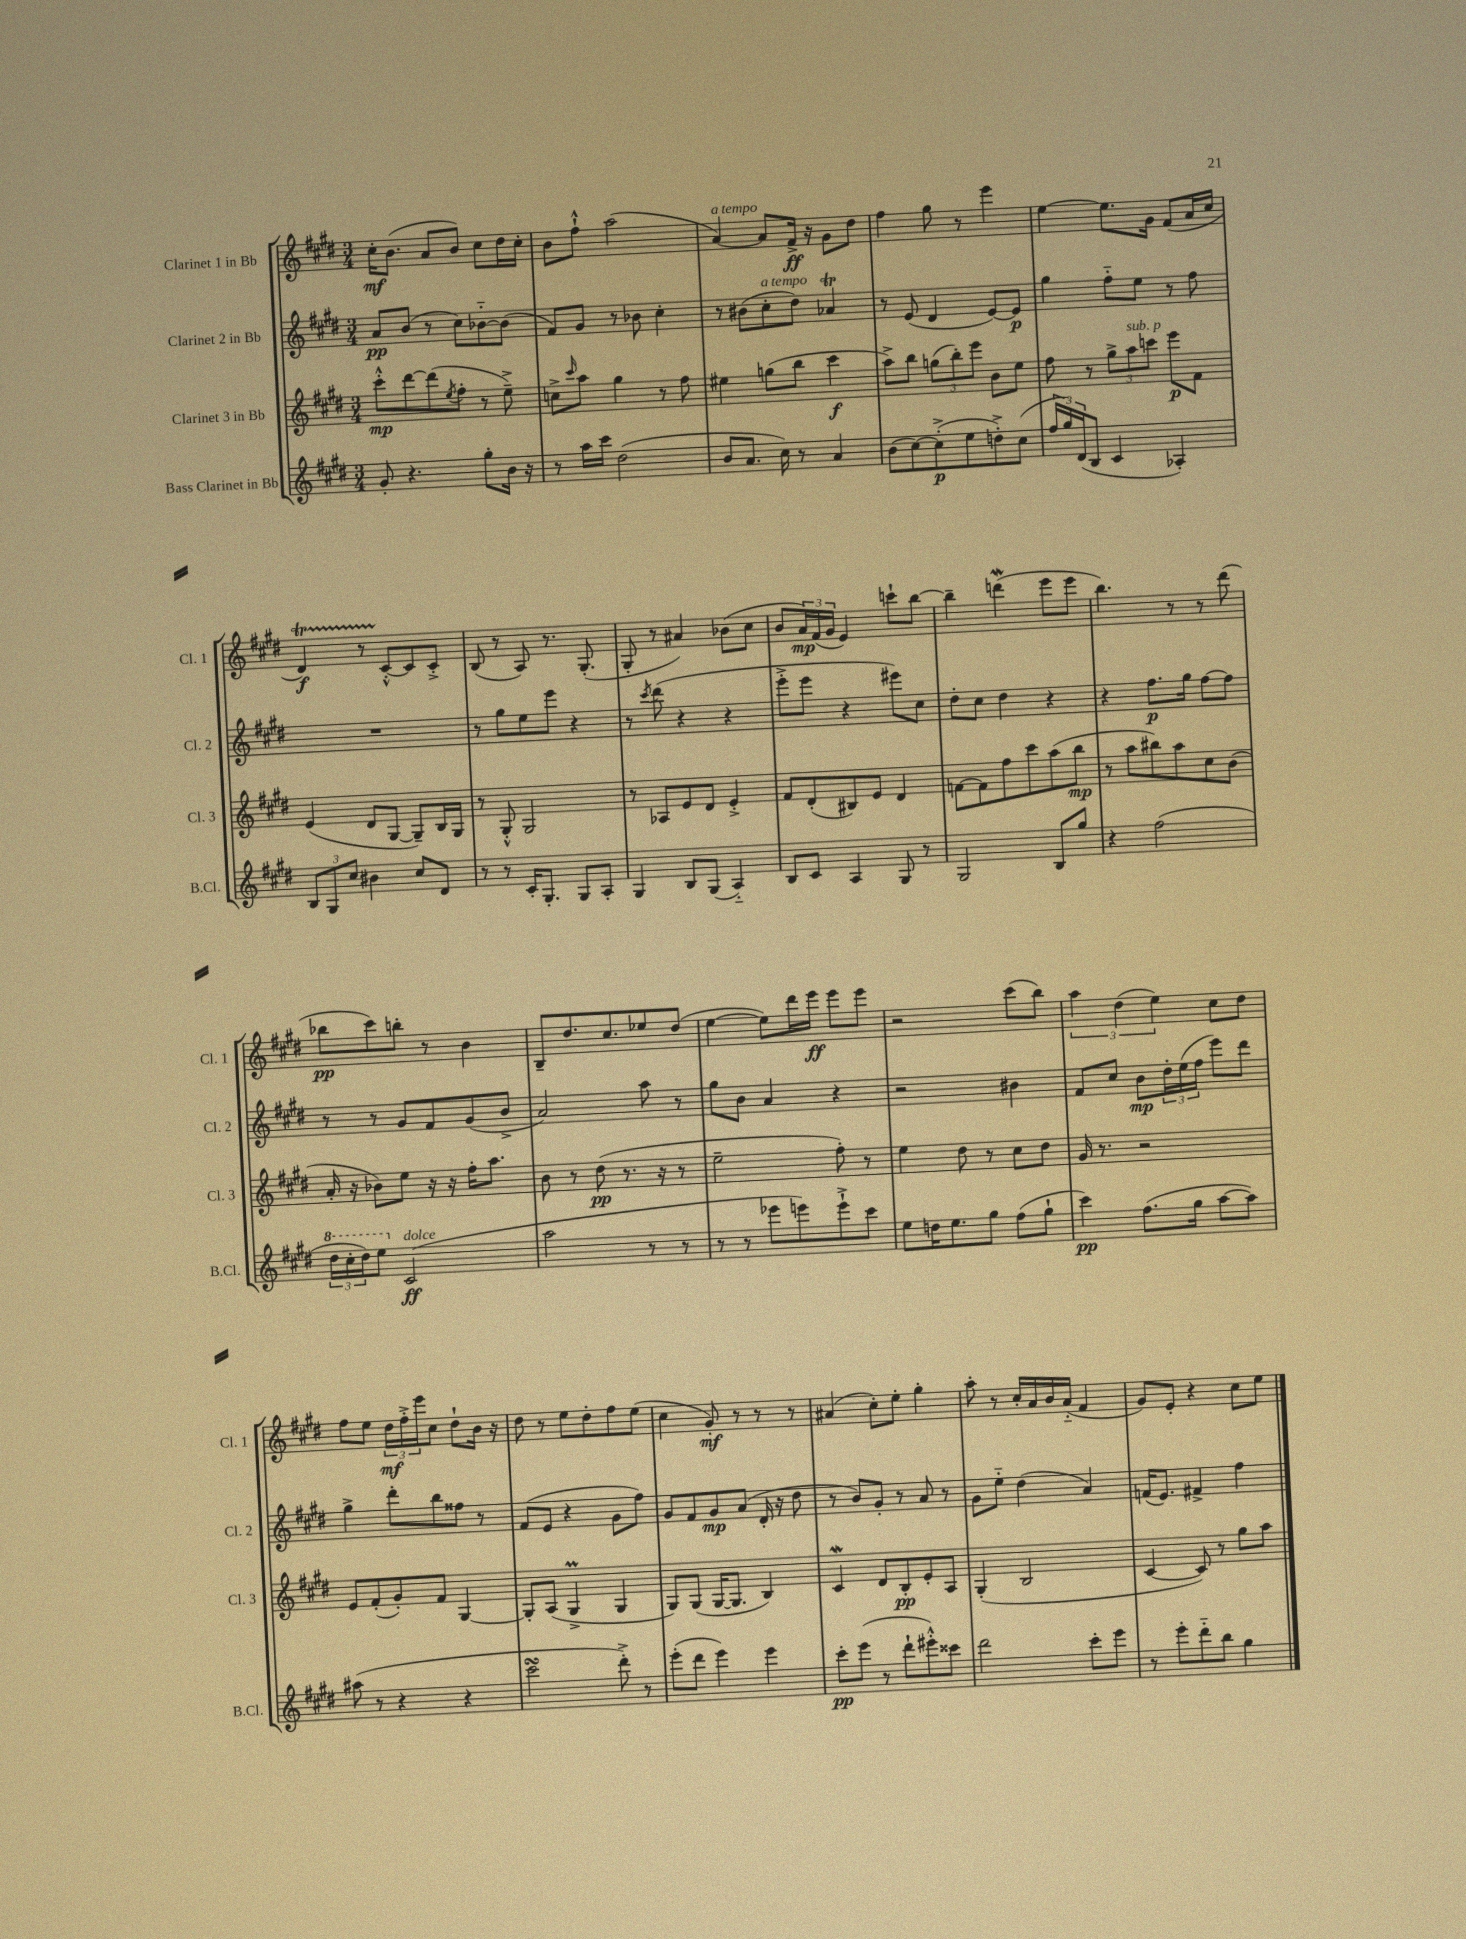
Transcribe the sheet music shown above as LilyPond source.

<<
\new StaffGroup <<
\new Staff = "s0" \with { instrumentName = "Clarinet 1 in Bb" shortInstrumentName = "Cl. 1" } {
    \clef treble \key e \major \numericTimeSignature \time 3/4
    cis''16-.\mf b'8.( a'8 b'8) cis''8 dis''16 cis''16-. |
    b'8 fis''8-!-^ a''2( |
    a'4~^\markup { \italic "a tempo" }) a'8 fis'16->\ff r16 gis'8 dis''8 |
    fis''4 gis''8 r8 e'''4 |
    e''4~ e''8. gis'16 fis'8( a'16 cis''16 |
    dis'4\startTrillSpan\f) r8 cis'8~-.-^\stopTrillSpan cis'8 cis'8-.-> |
    b8( r8 a8) r8. gis8.-.( |
    gis8-. r8 ais'4) bes'8( cis''8 |
    b'8 \tuplet 3/2 { a'16\mp) fis'16( gis'16 } e'4) c'''8-! b''8~ |
    b''4-- d'''4\mordent( e'''8 e'''8 |
    b''4.) r8 r8 dis'''8( |
    bes''8\pp cis'''8) b''8-. r8 b'4 |
    b8-- dis''8. cis''8. ees''8 dis''8( |
    e''4~ e''8) dis'''16 e'''16\ff e'''8 e'''8 |
    r2 cis'''8( b''8) |
    \tuplet 3/2 { a''4 dis''4( e''4) } cis''8 dis''8 |
    fis''8 e''8 \tuplet 3/2 { dis''16\mf fis''16-.-> e'''16 } cis''8 dis''8-! b'16 r16 |
    dis''8 r8 e''8 dis''8-. fis''8 e''8( |
    cis''4 gis'8-.\mf) r8 r8 r8 |
    ais'4( cis''8-.) e''8-. gis''4-. |
    a''8-. r8 cis''16-. a'16 b'16 a'16-_( fis'4 |
    gis'8) e'8-. r4 cis''8 e''8 \bar "|." |
}
\new Staff = "s1" \with { instrumentName = "Clarinet 2 in Bb" shortInstrumentName = "Cl. 2" } {
    \clef treble \key e \major \numericTimeSignature \time 3/4
    a'8\pp b'8( r8 cis''8) bes'8~-_ bes'8( |
    fis'8) gis'8 r8 bes'8 cis''4-. |
    r8 bis'8( cis''8-.^\markup { \italic "a tempo" } dis''8) aes'4\trill |
    r8 e'8( dis'4 e'8~) e'8\p |
    gis''4 fis''8-_ e''8 r8 fis''8 |
    R2. |
    r8 gis''8 e''8 e'''8 r4 |
    r8 \acciaccatura { cis'''8 } dis'''8( r4 r4 |
    e'''8-.-> e'''8 r4 eis'''8) cis''8 |
    dis''8-. cis''8 dis''4 r4 |
    r4 fis''8.\p gis''16 fis''8~ fis''8 |
    r8 r8 gis'8 fis'8 gis'8( b'8-> |
    a'2) a''8 r8 |
    gis''8 b'8 a'4 r4 |
    r2 bis'4 |
    fis'8 cis''8 b'8\mp \tuplet 3/2 { dis''16-. e''16( fis''16 } e'''8) dis'''8 |
    gis''4-> dis'''8-. b''8 fisis''8 r8 |
    fis'8( e'8 r4 gis'8 fis''8) |
    gis'8 fis'8 gis'8\mp a'8( dis'16-. r16 dis''8 |
    r8 b'8) gis'8-. r8 a'8 r8 |
    gis'8 e''8-_ dis''4( a'4) |
    f'16( e'8.) fis'4-> fis''4 \bar "|." |
}
\new Staff = "s2" \with { instrumentName = "Clarinet 3 in Bb" shortInstrumentName = "Cl. 3" } {
    \clef treble \key e \major \numericTimeSignature \time 3/4
    cis'''8-.-^\mp dis'''8~ dis'''8( \acciaccatura { e''8 } fis''8-. r8 e''8--->) |
    c''8-> \grace { cis'''16 } a''8 gis''4 r8 fis''8 |
    eis''4 g''8( b''8 cis'''4\f |
    a''8->) b''8 \tuplet 3/2 { g''8( b''8-.) e'''8 } b'8 e''8 |
    fis''8 r8 \tuplet 3/2 { gis''8-> a''8^\markup { \italic "sub. p" } c'''8 } e'''8\p fis'8 |
    e'4( dis'8 gis8~ gis8--) b16 gis16 |
    r8 gis8-.-^ gis2 |
    r8 aes8 e'8 dis'8 e'4-.-> |
    fis'8 dis'8-.( bis8) e'8 dis'4 |
    f'8~ f'8 fis''8 cis'''8 a''8( b''8\mp |
    r8 a''8 bis''8) a''8 cis''8 b'8( |
    a'16-. r16 bes'8) e''8 r16 r16 fis''16-. a''8. |
    b'8 r8 dis''8\pp( r8. r16 r8 |
    e''2-- fis''8-.) r8 |
    e''4 dis''8 r8 cis''8 dis''8 |
    gis'16 r8. r2 |
    e'8 fis'8-.( gis'8-.) fis'8 gis4~ |
    gis8-. a8( gis4->\prall gis4 |
    gis8) gis8( gis16~ gis8. b4) |
    cis'4\mordent dis'8 b8-.\pp e'8-. a8 |
    gis4-.( b2 |
    cis'4~ cis'8) r8 gis''8 a''8 \bar "|." |
}
\new Staff = "s3" \with { instrumentName = "Bass Clarinet in Bb" shortInstrumentName = "B.Cl." } {
    \clef treble \key e \major \numericTimeSignature \time 3/4
    gis'8-. r4. gis''8-. b'16 r16 |
    r8 a''16 cis'''16 dis''2( |
    b'8 a'8. cis''16) r8 a'4 |
    b'8( cis''8~) cis''8-.->\p( e''8 d''8-.->) cis''8( |
    \tuplet 3/2 { fis''16 gis''16) dis'16( } b8 cis'4 aes4-.) |
    \tuplet 3/2 { b8 gis8 cis''8 } bis'4 cis''8 dis'8 |
    r8 r8 cis'16-. gis8.-. gis8 a8-. |
    gis4 b8 gis8( a4-_) |
    b8 cis'8 a4 gis8 r8 |
    gis2 b8 gis''8 |
    r4 fis''2( |
    \tuplet 3/2 { \ottava #1 dis'''16 cis'''16-. dis'''16) } e'''8 \ottava #0 cis'2\ff^\markup { \italic "dolce" }( |
    a''2 r8 r8 |
    r8 r8 ees'''8 e'''8) e'''8-!-> cis'''8 |
    e''8 d''16 e''8. gis''8 fis''8( gis''8-! |
    cis'''4\pp) fis''8.( gis''16 a''8~ a''8) |
    ais''8( r8 r4 r4 |
    cis'''2\turn dis'''8-.->) r8 |
    e'''8-.( dis'''8 e'''4) e'''4 |
    cis'''8-.\pp e'''8( r8 dis'''8-! eis'''8-.-^) cisis'''8 |
    dis'''2 cis'''8-. e'''8 |
    r8 e'''8-. dis'''8-_ b''8 gis''4 \bar "|." |
}
>>
>>
\layout { \context { \Score \remove "Bar_number_engraver" } }
